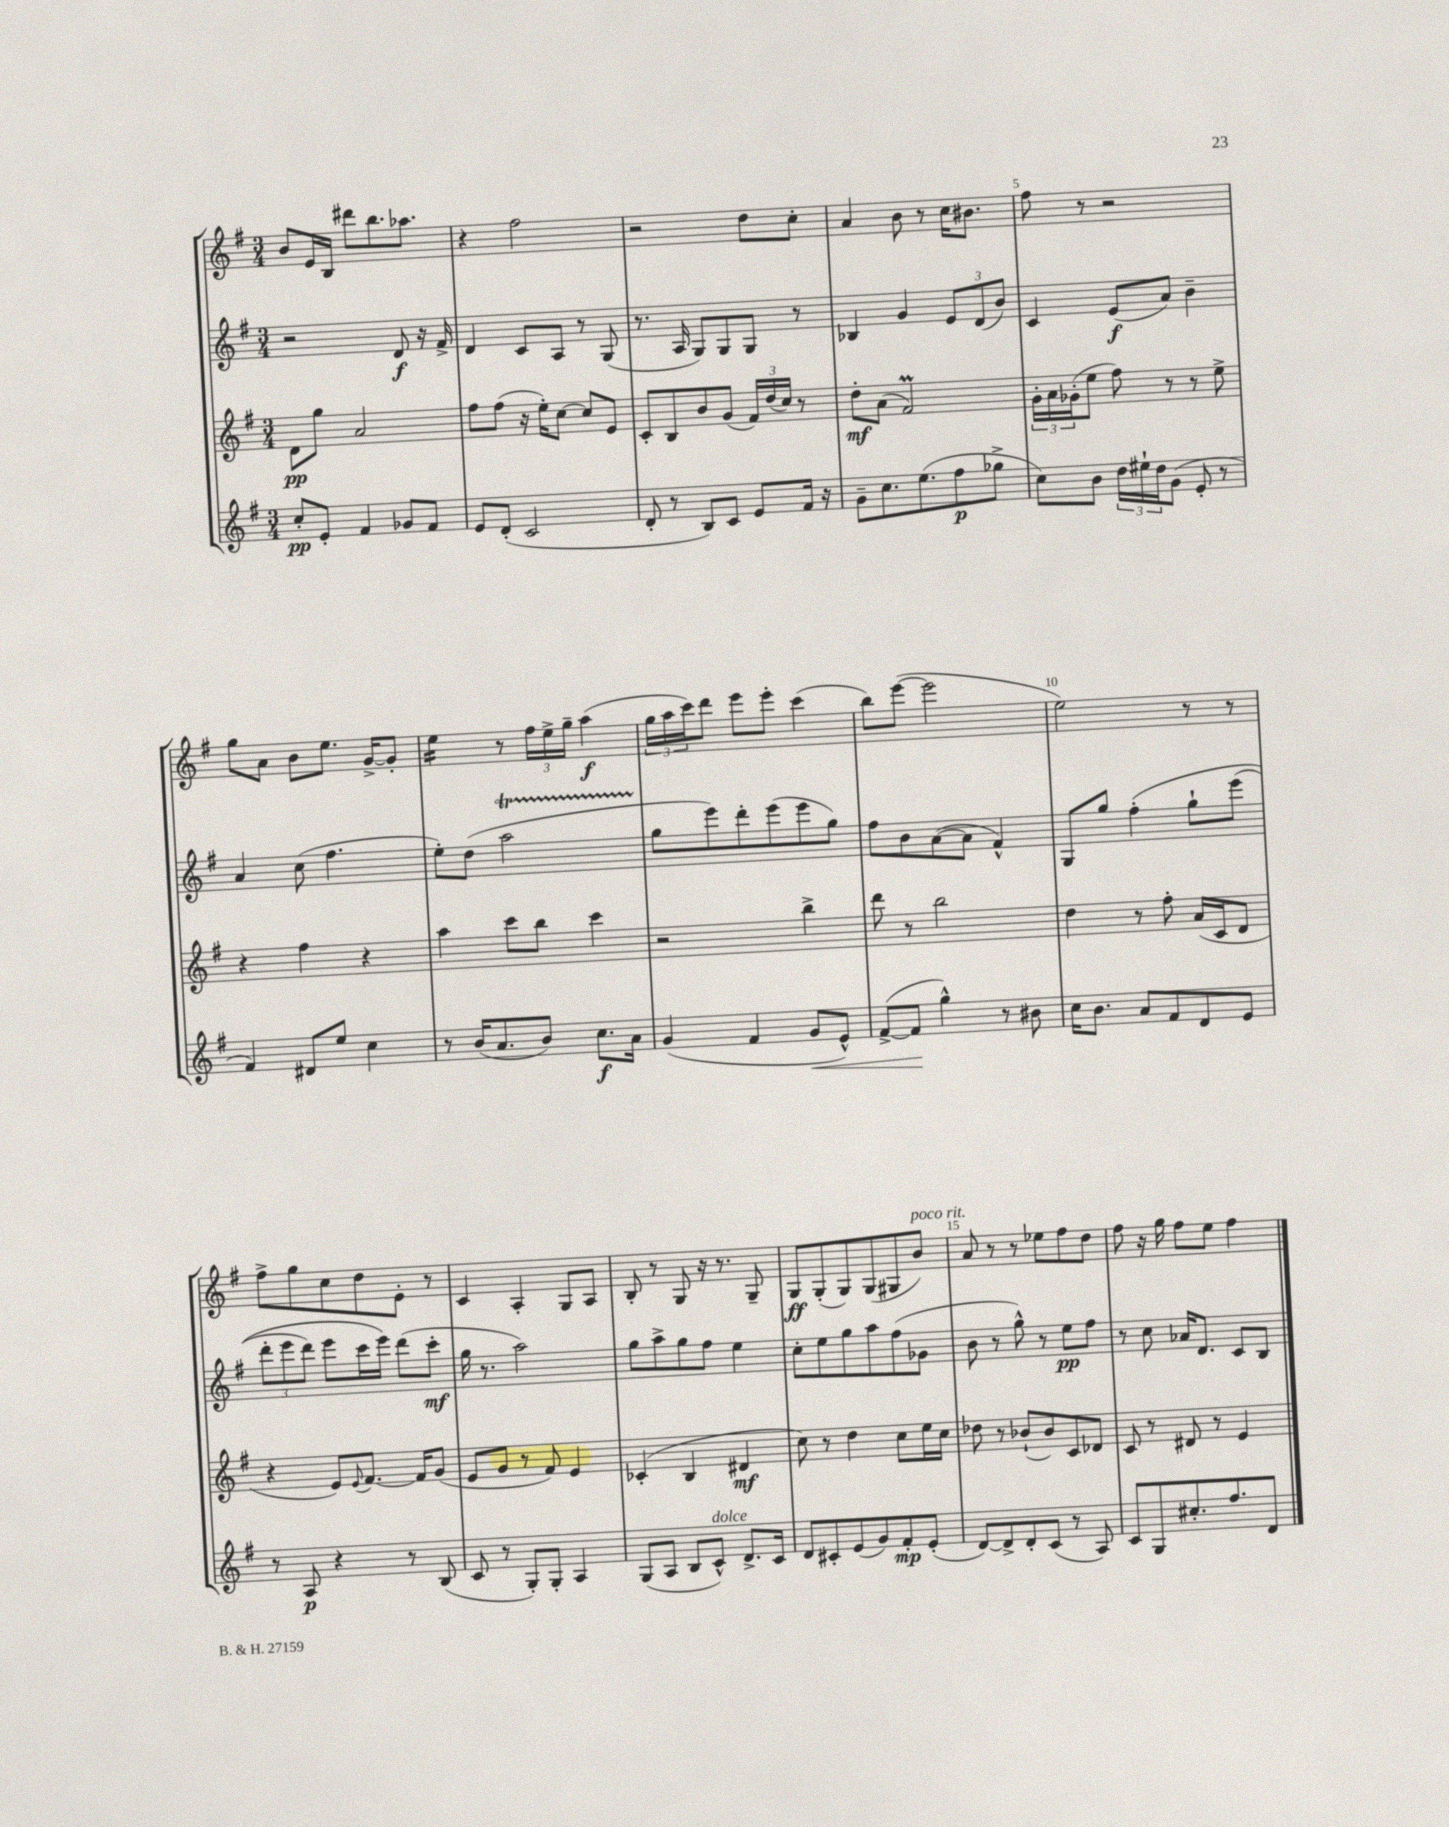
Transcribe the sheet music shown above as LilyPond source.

<<
\new StaffGroup <<
\new Staff = "s0" {
    \clef treble \key g \major \numericTimeSignature \time 3/4
    b'8 e'16 b16 dis'''8 b''8. aes''8. |
    r4 fis''2 |
    r2 d''8 c''8-. |
    a'4 b'8 r8 c''16 bis'8. |
    fis''8 r8 r2 |
    g''8 a'8 b'8 e''8. g'16~-> g'8-. |
    e''4:16 r8 \tuplet 3/2 { fis''16 e''16-> g''16-- } a''4\f( |
    \tuplet 3/2 { g''16 a''16 c'''16) } d'''8 e'''8 e'''8-. c'''4( |
    b''8) e'''8~( e'''2 |
    e''2) r8 r8 |
    fis''8-> g''8 c''8 d''8 e'8-. r8 |
    c'4 a4-. g8 a8 |
    b8-. r8 g8 r16 r8. g8-- |
    g8\ff g8-.( g8) g8( gis8 b'8^\markup { \italic "poco rit." }) |
    a'8 r8 r8 ees''8 fis''8 d''8 |
    fis''8 r16 g''16 fis''8 e''8 fis''4 \bar "|." |
}
\new Staff = "s1" {
    \clef treble \key g \major \numericTimeSignature \time 3/4
    r2 d'8\f r16 fis'16-> |
    d'4 c'8 a8 r8 g8( |
    r8. a16 g8) g8 g8 r8 |
    bes4 g'4 \tuplet 3/2 { e'8 d'8( b'8) } |
    c'4 e'8\f( a'8) b'4-- |
    a'4 c''8( fis''4. |
    e''8-.) d''8( a''2\startTrillSpan |
    g''8\stopTrillSpan e'''8) d'''8-. e'''8( e'''8 g''8) |
    fis''8 b'8 a'8~( a'8 fis'4-^) |
    g8 g''8 fis''4-.\( g''8-! e'''8( |
    \tuplet 3/2 { d'''8-. e'''8 d'''8) } e'''8 c'''16 e'''16\) d'''8( c'''8-.\mf |
    g''16 r8. a''2) |
    g''8 a''8-> g''8 fis''8 e''4 |
    c''8-. e''8 g''8 a''8 fis''8( ges'8 |
    b'8 r8 g''8-^) r8 e''8\pp fis''8 |
    r8 c''8 aes'16 d'8. c'8 b8 \bar "|." |
}
\new Staff = "s2" {
    \clef treble \key g \major \numericTimeSignature \time 3/4
    d'8\pp g''8 a'2 |
    fis''8 fis''8( r16 e''16-.) c''8~ c''8 e'8 |
    c'8-. b8 b'8 g'8( \tuplet 3/2 { fis'16) d''16( c''16) } r8 |
    d''8-.\mf a'8( fis'2\prall) |
    \tuplet 3/2 { g'16-. a'16 ges'16-.( } e''8 fis''8) r8 r8 e''8-> |
    r4 fis''4 r4 |
    a''4 c'''8 b''8 c'''4 |
    r2 b''4-> |
    d'''8 r8 b''2 |
    d''4 r8 fis''8-. a'16( c'16 d'8 |
    r4 e'8) \appoggiatura { e'8 } fis'8.~ fis'16 g'8( |
    e'8 g'8 r8 fis'8) e'4 |
    ces'4-.( b4 dis'4\mf |
    c''8) r8 d''4 c''8 e''16 c''16 |
    des''8 r8 bes'8-!( bes'8) c'8 des'8 |
    c'8 r8 dis'8 r8 e'4 \bar "|." |
}
\new Staff = "s3" {
    \clef treble \key g \major \numericTimeSignature \time 3/4
    c''8-.\pp e'8-. fis'4 ges'8 fis'8 |
    e'8 d'8-.( c'2 |
    d'8-. r8 b8) c'8 e'8 fis'16 r16 |
    g'8-- c''8. e''8.( fis''8\p ges''8-> |
    c''8) b'8 \tuplet 3/2 { d''16 eis''16-! d''16 } g'8( e'8-. r8 |
    fis'4) dis'8 e''8 c''4 |
    r8 b'16( a'8. b'8) c''8.\f a'16 |
    g'4( fis'4 g'8\< e'8-^) |
    fis'8~->( fis'8\! g''4-^) r8 bis'8 |
    c''16 b'8. a'8 fis'8 d'8 e'8 |
    r8 a8\p r4 r8 b8( |
    c'8 r8 g8-.) g8-. a4 |
    g8( a8 b8 c'8-^^\markup { \italic "dolce" }) d'8.-> c'16 |
    d'8 cis'8-. e'8( g'8) fis'8-.\mp e'8-.( |
    d'8~) d'8-> d'8-. c'8( r8 a8) |
    c'8 g8 cis''8.-. fis''8. d'8 \bar "|." |
}
>>
>>
\layout { \context { \Score \override BarNumber.break-visibility = ##(#f #t #t) barNumberVisibility = #(every-nth-bar-number-visible 5) } }
